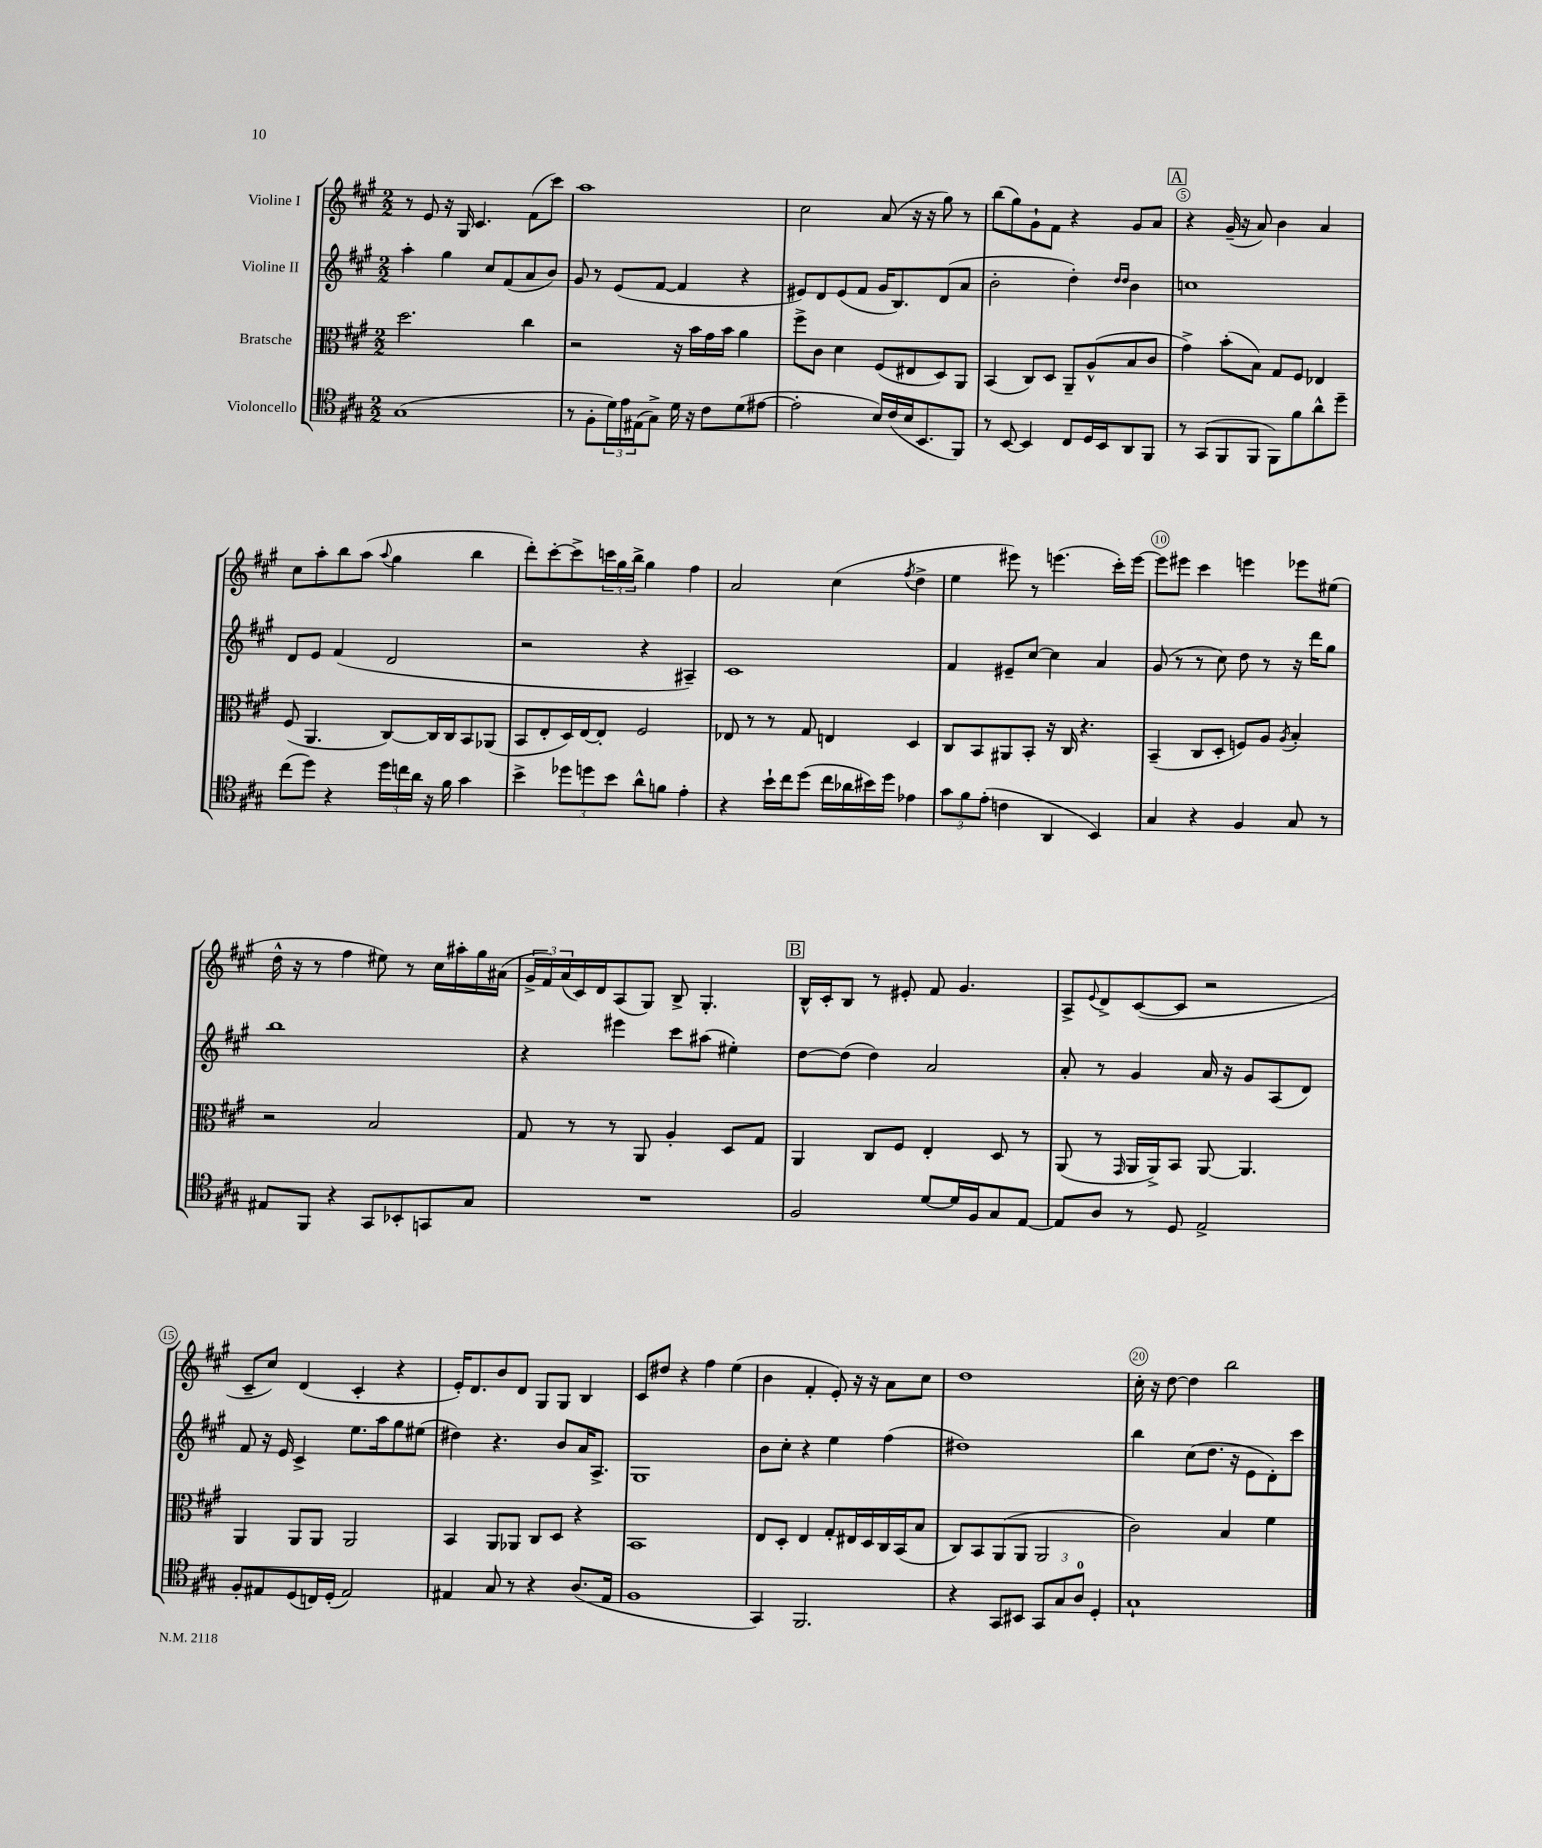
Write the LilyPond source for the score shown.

<<
\new StaffGroup <<
\new Staff = "s0" \with { instrumentName = "Violine I" } {
    \clef treble \key a \major \numericTimeSignature \time 2/2
    r8 e'8 r16 gis16 cis'4. fis'8( cis'''8) |
    a''1 |
    cis''2 a'8( r16 r16 gis''8) r8 |
    b''8( gis''8) gis'8-! fis'8 r4 gis'8 a'8 |
    \mark \markup { \box "A" } r4 gis'16--( r16 a'8) b'4 a'4 |
    cis''8 a''8-. b''8 a''8( \appoggiatura { a''8 } gis''4 b''4 |
    d'''8-.) cis'''8~-. cis'''8-> \tuplet 3/2 { c'''16 gis''16 b''16-> } gis''4 fis''4 |
    a'2 cis''4( \acciaccatura { fis''8 } d''4-> |
    e''4 eis'''8) r8 e'''4.( cis'''16-.) e'''16~ |
    e'''8 eis'''8 cis'''4 e'''4 ees'''8 eis''8( |
    d''16-^ r16 r8 fis''4 eis''8) r8 cis''16 ais''16-. gis''16 ais'16( |
    \tuplet 3/2 { gis'16-> fis'16) a'16( } cis'16) d'16 a8( gis8) b8-> gis4.-. |
    \mark \markup { \box "B" } b16-^ cis'16-. b8 r8 eis'8-. fis'8 gis'4. |
    a8-> \appoggiatura { e'8 } d'8-> cis'8~( cis'8 r2 |
    cis'8-- cis''8) d'4( cis'4-. r4 |
    e'16-.) d'8. b'8 d'8 gis8 gis8 b4 |
    cis'8 dis''8 r4 fis''4 e''4( |
    b'4 fis'4-. e'8-.) r16 r16 a'8 cis''8 |
    d''1 |
    cis''16-. r16 d''8~ d''4 b''2 \bar "|." |
}
\new Staff = "s1" \with { instrumentName = "Violine II" } {
    \clef treble \key a \major \numericTimeSignature \time 2/2
    a''4-. gis''4 cis''8 fis'8( a'8 b'8) |
    gis'8 r8 e'8( fis'8~ fis'4 r4 |
    eis'8) d'8 eis'8( fis'8 gis'16 b8.) d'8( a'8 |
    b'2-. d''4-.) \grace { d''16 d''16 } b'4 |
    \mark \markup { \box "A" } c''1 |
    d'8 e'8 fis'4( d'2 |
    r2 r4 ais4--) |
    cis'1 |
    fis'4 eis'8-- cis''8~ cis''4 a'4 |
    gis'8( r8 r8 cis''8) d''8 r8 r16 d'''16 gis''8 |
    b''1 |
    r4 eis'''4 cis'''8 ais''8( eis''4-.) |
    \mark \markup { \box "B" } d''8~ d''8( d''4) a'2 |
    a'8-. r8 gis'4 a'16 r16 gis'8 a8( d'8) |
    fis'8 r16 e'16 cis'4-> e''8. a''16 gis''8 eis''8( |
    dis''4) r4. b'8 a'16 a8.-> |
    gis1 |
    b'8 cis''8-. r4 e''4 fis''4( |
    dis''1) |
    b''4 cis''8( d''8. r16 e'8 d'8-.) cis'''8 \bar "|." |
}
\new Staff = "s2" \with { instrumentName = "Bratsche" } {
    \clef alto \key a \major \numericTimeSignature \time 2/2
    d''2. cis''4 |
    r2 r16 b'16 gis'16 b'16 a'4 |
    fis''8-> cis'8 d'4 fis8( eis8 d8) a,8 |
    b,4( cis8) d8 a,8-- a8-^( b8 cis'8 |
    \mark \markup { \box "A" } gis'4->) b'8-.( b8) gis8 fis8 ees4 |
    fis8( a,4. cis8~) cis16 cis16 b,8 aes,8( |
    b,8 e8-. d16) e16~ e8-. fis2 |
    ees8 r8 r8 gis8 e4 d4 |
    cis8 b,8 ais,8 b,8-. r16 cis16 r4. |
    b,4--( cis8 d8-. f8) a8 \acciaccatura { a8 } b4-. |
    r2 b2 |
    gis8 r8 r8 a,8 a4-. d8 gis8 |
    \mark \markup { \box "B" } a,4 cis8 fis8 e4-. d8 r8 |
    a,8( r8 \grace { gis,16 } a,16 a,16->) b,8 a,8~ a,4. |
    a,4 a,8 a,8 a,2 |
    b,4 a,8 aes,8 cis8 d8 r4 |
    b,1 |
    e8 d8-. e4 gis8-. eis16 d16 cis16 b,16( b8 |
    cis8) b,8 a,8( a,8 a,2 |
    cis'2) b4 fis'4 \bar "|." |
}
\new Staff = "s3" \with { instrumentName = "Violoncello" } {
    \clef tenor \key a \major \numericTimeSignature \time 2/2
    gis1( |
    r8 fis8-. \tuplet 3/2 { d'16) e'16 eis16( } gis8->) d'16 r16 cis'8 d'8( eis'8~ |
    eis'2-. b16) cis'16( b16 b,8. fis,8) |
    r8 b,8~ b,4 cis8 d16 b,16 a,8 fis,8 |
    \mark \markup { \box "A" } r8 gis,8( fis,8 fis,8 fis,8) fis'8 a'8-^ d''8-- |
    cis''8( d''8) r4 \tuplet 3/2 { d''16 c''16 a'16 } r16 fis'16 gis'4 |
    b'4-> \tuplet 3/2 { des''8 d''8 b'8 } a'8-^ f'8 e'4-. |
    r4 b'16-! cis''16 d''8( cis''16 aes'16 bis'16) d''16 ees'4 |
    \tuplet 3/2 { gis'8 fis'8 e'8-.( } c'4 a,4 b,4) |
    gis4 r4 fis4 gis8 r8 |
    eis8 fis,8 r4 gis,8 bes,8-. g,8 gis8 |
    R1 |
    \mark \markup { \box "B" } fis2 d'8~ d'16 fis16 gis8 e8~ |
    e8 a8 r8 d8 e2-> |
    fis8-. eis8 d8( c16) d16-.( eis2) |
    eis4 gis8 r8 r4 a8.( eis16 |
    fis1 |
    gis,4) fis,2. |
    r4 gis,8 bis,8 \tuplet 3/2 { gis,8 gis8 a8-0 } d4-. |
    gis1-! \bar "|." |
}
>>
>>
\layout { \context { \Score \override BarNumber.break-visibility = ##(#f #t #t) barNumberVisibility = #(every-nth-bar-number-visible 5) \override BarNumber.stencil = #(make-stencil-circler 0.1 0.3 ly:text-interface::print) } }
